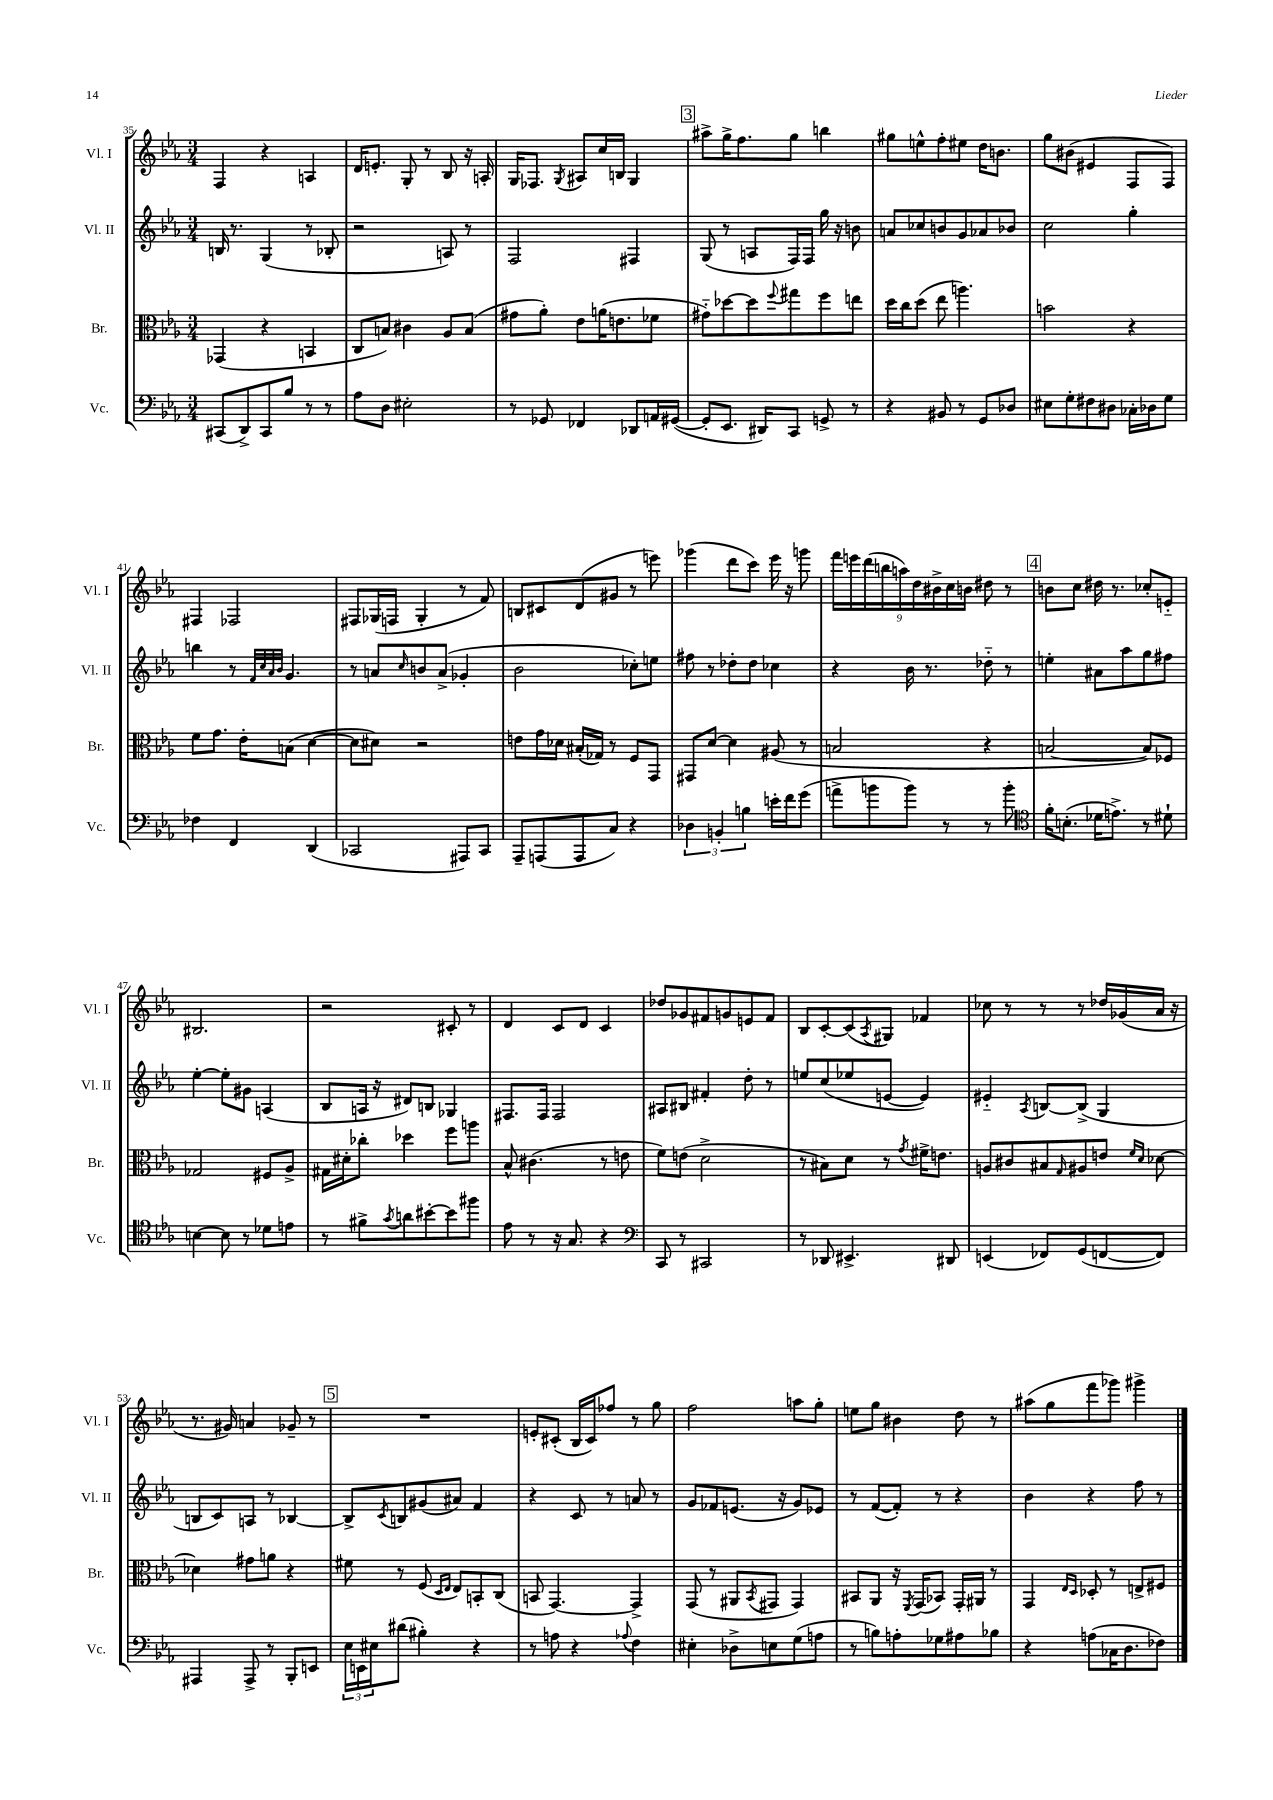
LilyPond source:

<<
\new StaffGroup <<
\new Staff = "s0" \with { instrumentName = "Vl. I" shortInstrumentName = "Vl. I" } {
    \clef treble \key ees \major \numericTimeSignature \time 3/4
    f4 r4 a4 |
    d'16 e'8.-. g8-. r8 bes8 r16 a16-. |
    g16 fes8. \acciaccatura { g8 } ais8 c''16 b16 g4 |
    \mark \markup { \box "3" } ais''8-> g''16-> f''8. g''8 b''4 |
    gis''8 e''8-^ f''8-. eis''8 d''16 b'8. |
    g''8 bis'8( eis'4 f8 f8) |
    fis4 fes2 |
    fis8 ges16( f16 ges4-. r8 f'8) |
    b8 cis'8 d'8( gis'8 r8 e'''8) |
    ges'''4( d'''8 c'''8) ees'''16 r16 g'''8 |
    \tuplet 9/8 { f'''16 e'''16 d'''16( b''16 a''16) d''16 bis'16-> c''16 b'16 } dis''8 r8 |
    \mark \markup { \box "4" } b'8 c''8 dis''16 r8. ces''8-. e'8-_ |
    bis2. |
    r2 cis'8-. r8 |
    d'4 c'8 d'8 c'4 |
    des''8 ges'8 fis'8 g'8 e'8 fis'8 |
    bes8 c'8~-. c'8( \acciaccatura { aes8 } gis8) fes'4 |
    ces''8 r8 r8 r8 des''16 ges'16( aes'16 r16 |
    r8. gis'16) a'4 ges'8-- r8 |
    \mark \markup { \box "5" } R2. |
    e'8-. cis'8-.( bes16 cis'16) fes''8 r8 g''8 |
    f''2 a''8 g''8-. |
    e''8 g''8 bis'4 d''8 r8 |
    ais''8( g''8 f'''8 ges'''8) gis'''4-> \bar "|." |
}
\new Staff = "s1" \with { instrumentName = "Vl. II" shortInstrumentName = "Vl. II" } {
    \clef treble \key ees \major \numericTimeSignature \time 3/4
    b16 r8. g4( r8 bes8-. |
    r2 a8) r8 |
    f2 fis4 |
    \mark \markup { \box "3" } g8( r8 a8 f16) f16 g''16 r16 b'8 |
    a'8 ces''8 b'8 g'8 aes'8 bes'8 |
    c''2 g''4-. |
    b''4 r8 \grace { f'32 c''32 aes'32 bes'32 } g'4. |
    r8 a'8 \grace { c''16 } b'8 a'8->( ges'4-. |
    bes'2 ces''8-.) e''8 |
    fis''8 r8 des''8-. des''8 ces''4 |
    r4 bes'16 r8. des''8-_ r8 |
    \mark \markup { \box "4" } e''4-. ais'8 aes''8 g''8 fis''8 |
    ees''4~-. ees''8-. gis'8 a4( |
    bes8 a16 r16 dis'8) b8 ges4 |
    fis8. fis16 fis2 |
    ais8 bis8 fis'4-. d''8-. r8 |
    e''8 c''8( ees''8 e'8~ e'4) |
    eis'4-_ \acciaccatura { aes8 } b8~ b8->( g4 |
    b8 c'8) a8 r8 bes4~ |
    \mark \markup { \box "5" } bes8-> \acciaccatura { c'8 } b8 gis'8( ais'8) f'4 |
    r4 c'8 r8 a'8 r8 |
    g'8 fes'8 e'8.( r16 g'8) ees'8 |
    r8 f'8~( f'8-.) r8 r4 |
    bes'4 r4 f''8 r8 \bar "|." |
}
\new Staff = "s2" \with { instrumentName = "Br." shortInstrumentName = "Br." } {
    \clef alto \key ees \major \numericTimeSignature \time 3/4
    ges,4( r4 b,4 |
    c8 b8) cis'4 aes8 b8( |
    gis'8 aes'8-.) ees'8 a'16( e'8. fes'8 |
    \mark \markup { \box "3" } gis'8-_) des''8~ des''8 \appoggiatura { f''8 } gis''8 f''8 e''8 |
    d''16 c''16 d''8( ees''8 a''4.) |
    b'2 r4 |
    f'8 g'8. ees'16-. b8( d'4~ |
    d'8 dis'8) r2 |
    e'8 g'16 des'16 bis16-.( ges16) r8 f8 g,8 |
    gis,8 d'8~ d'4 ais8( r8 |
    b2 r4 |
    \mark \markup { \box "4" } b2~ b8) fes8 |
    ges2 fis8 aes8-> |
    gis16 dis'16-. ces''8-. des''4 f''8 a''8 |
    bes8-^ cis'4.( r8 e'8 |
    f'8) e'8( d'2-> |
    r8 bis8) d'8 r8 \acciaccatura { g'8 } fis'16-> e'8. |
    a8 cis'8 bis8 \grace { g16 } ais8 e'8 \grace { f'16 d'16 } des'8~ |
    des'4 gis'8 a'8 r4 |
    \mark \markup { \box "5" } fis'8 r8 f8( \grace { d16 ees16 } ees8) b,8-. c8( |
    b,8 g,4.~) g,4-> |
    g,8( r8 ais,8 \acciaccatura { bes,8 } gis,8 gis,4) |
    bis,8 aes,8 r16 \acciaccatura { f,8 } g,16( bes,8) g,16-. ais,16 r8 |
    g,4 \grace { ees16 d16 } des8-. r8 e8-> fis8 \bar "|." |
}
\new Staff = "s3" \with { instrumentName = "Vc." shortInstrumentName = "Vc." } {
    \clef bass \key ees \major \numericTimeSignature \time 3/4
    cis,8( d,8->) cis,8 bes8 r8 r8 |
    aes8 d8 eis2-. |
    r8 ges,8 fes,4 des,8 a,16 gis,16~( |
    \mark \markup { \box "3" } gis,8-. ees,8. dis,16) c,8 g,8-> r8 |
    r4 bis,8 r8 g,8 des8 |
    eis8 g8-. fis8 dis8 ces16-. des16 g8 |
    fes4 f,4 d,4( |
    ces,2 ais,,8) ces,8 |
    aes,,8-- a,,8( a,,8 c8) r4 |
    \tuplet 3/2 { des4 b,4-. b4 } e'16-. f'16 g'8( |
    a'8-> b'8 b'8) r8 r8 b'8-. |
    \mark \markup { \box "4" } \clef tenor f'16-. b8.-.( des'16 e'8.->) r8 dis'8-! |
    b4~ b8 r8 des'8 e'8 |
    r8 fis'8-> \acciaccatura { g'8 } a'8 bis'8~-. bis'8 fis''8 |
    ees'8 r8 r16 g8. r4 |
    \clef bass c,8 r8 cis,2 |
    r8 des,8 eis,4.-> dis,8 |
    e,4( fes,8) g,8( f,8~ f,8) |
    ais,,4 ais,,8-> r8 bes,,8-. e,8 |
    \mark \markup { \box "5" } \tuplet 3/2 { ees16 e,16 eis16 } dis'8( bis4-.) r4 |
    r8 a8 r4 \appoggiatura { aes8 } f4 |
    eis4-. des8-> e8 g8( a8 |
    r8 b8) a8-. ges8 ais8 bes8 |
    r4 a8( ces16 d8. fes8) \bar "|." |
}
>>
>>
\layout { \context { \Score currentBarNumber = #35 } }
